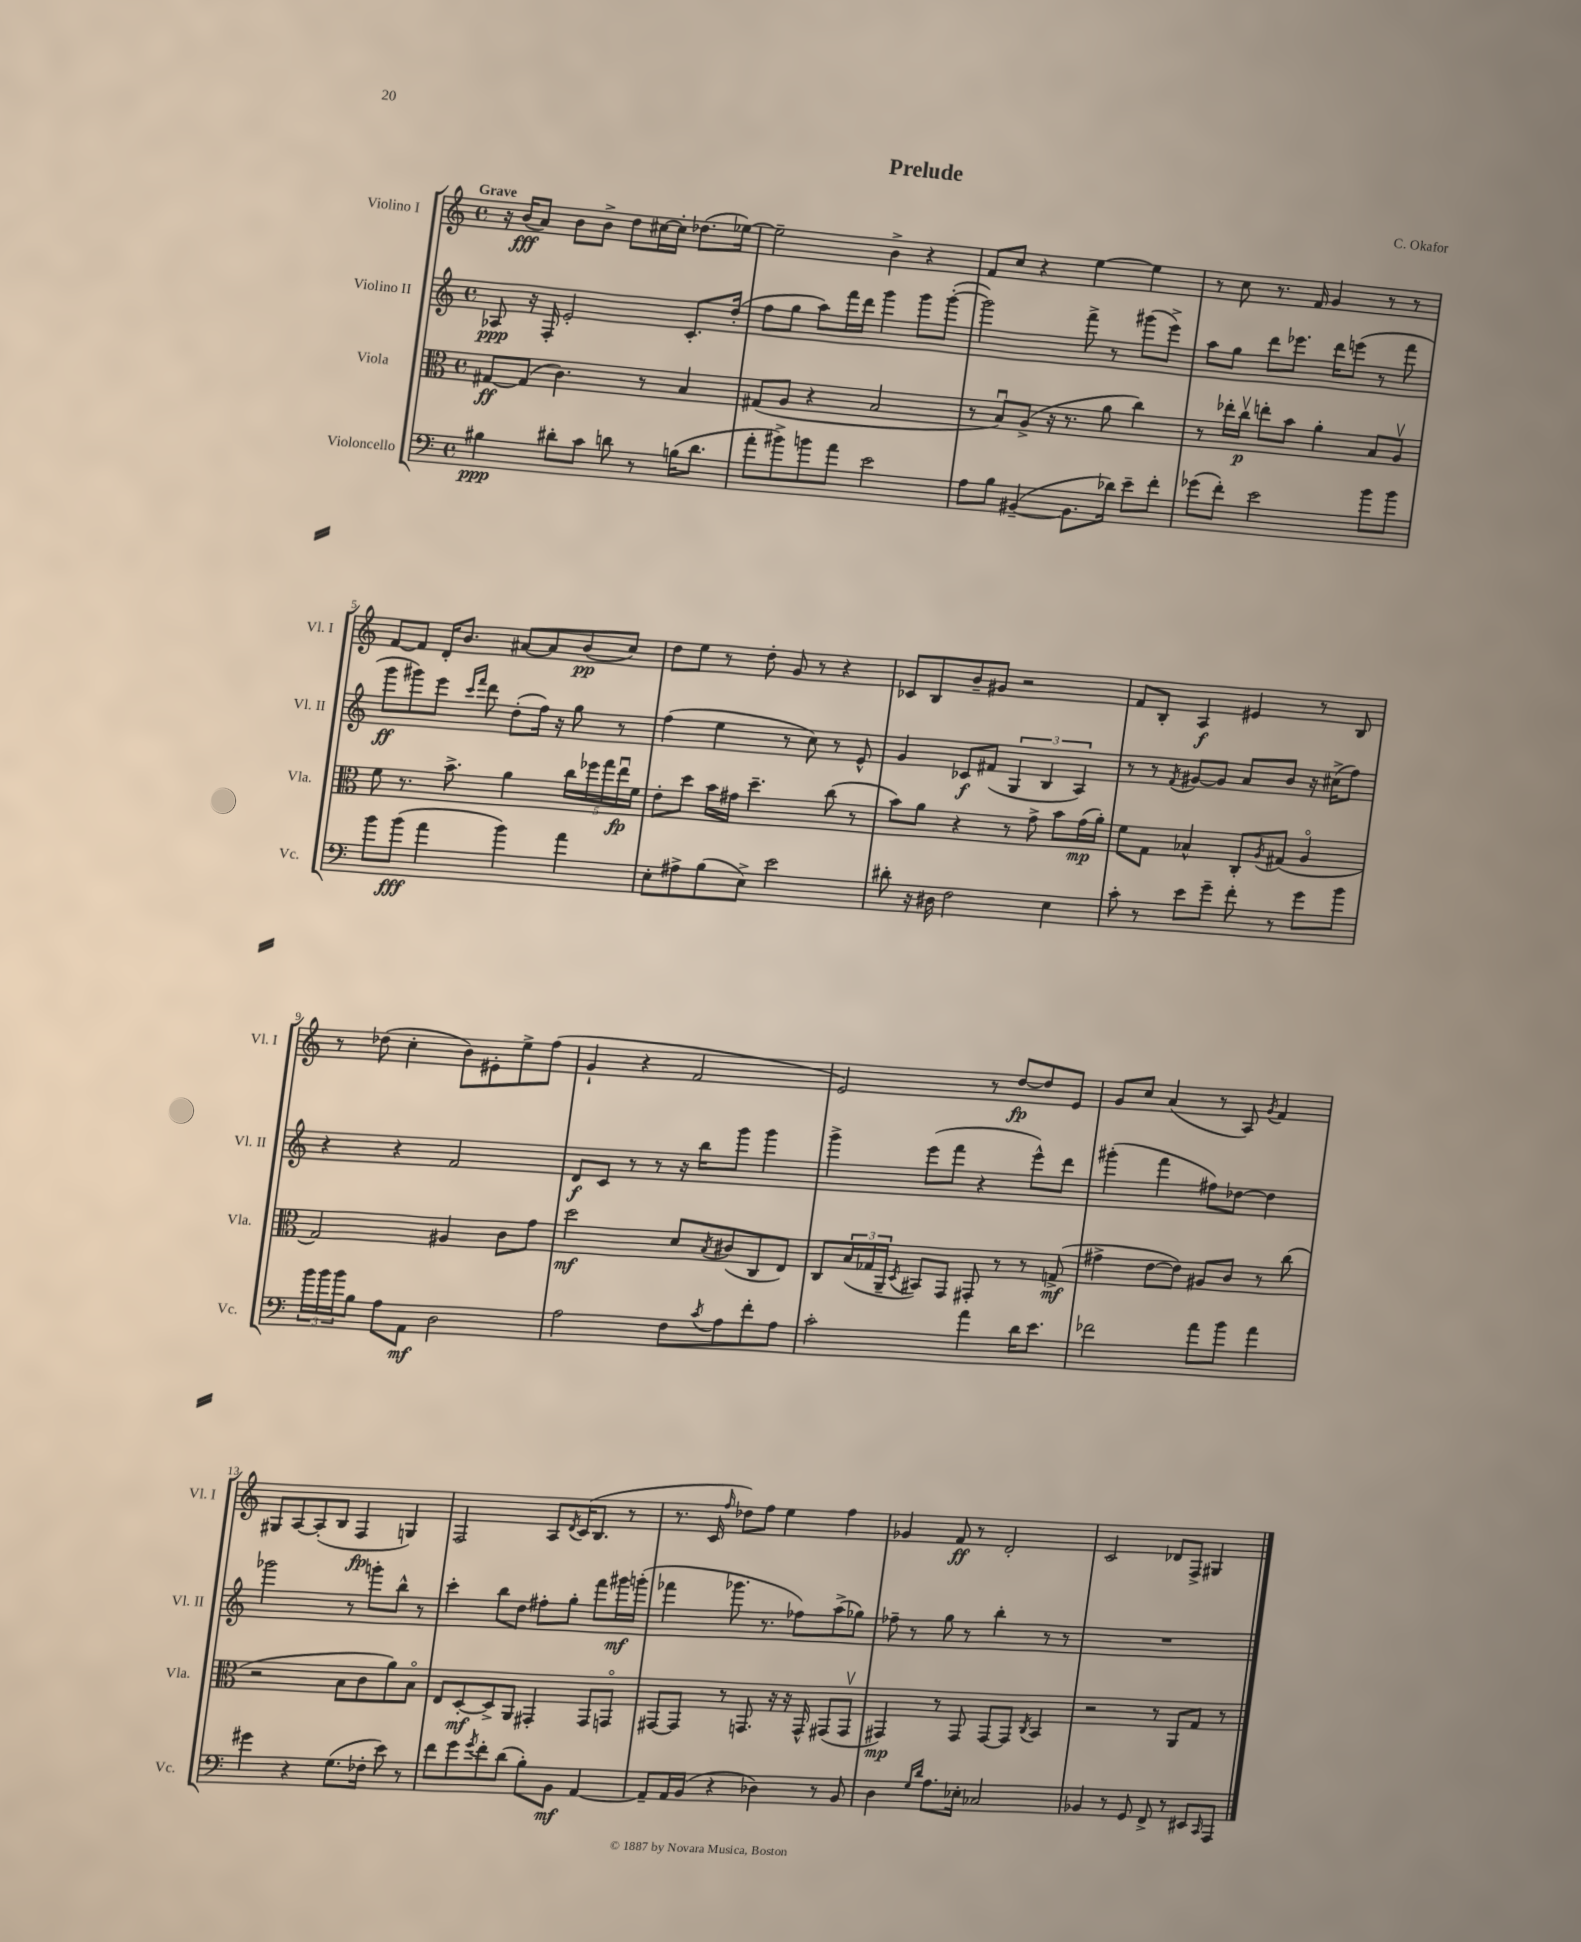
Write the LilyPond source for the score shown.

\header { title = "Prelude" composer = "C. Okafor" }
<<
\new StaffGroup <<
\new Staff = "s0" \with { instrumentName = "Violino I" shortInstrumentName = "Vl. I" } {
    \clef treble \key c \major \defaultTimeSignature \time 4/4 \tempo "Grave"
    r16 b'16\fff( a'8) b'8 b'8-> d''8 cis''16~ cis''16-. des''8.( ees''16~) |
    ees''2-- b'4-> r4 |
    f'8 c''8 r4 e''4~ e''4 |
    r8 c''8 r8. f'16 g'4 r8 r8 |
    f'8~ f'8 d'16-. b'8. ais'8~ ais'8 b'8\pp( c''8) |
    d''8 e''8 r8 d''8-. g'8 r8 r4 |
    ces'8 b8 b'8-- gis'8 r2 |
    f'8 b8-. a4\f eis'4 r8 b8 |
    r8 des''8( c''4-. b'8) eis'8-. e''8-> f''8( |
    g'4-! r4 f'2 |
    e'2) r8 d''8~\fp d''8 e'8 |
    g'8 c''8 a'4( r8 a8) \acciaccatura { g'8 } f'4 |
    gis8 a8~ a8-.( b8 f4\fp g4) |
    f2 a8 \acciaccatura { d'8 } c'16( b8. r8 |
    r8. c'16 \grace { f''16 } des''8) f''8 e''4 f''4 |
    ges'4 f'8\ff r8 d'2-. |
    c'2 des'8 f8-> gis4 \bar "|." |
}
\new Staff = "s1" \with { instrumentName = "Violino II" shortInstrumentName = "Vl. II" } {
    \clef treble \key c \major \defaultTimeSignature \time 4/4
    aes8\ppp r16 f16-. e'2-. c'8.-. d''16-.( |
    f''8 g''8 a''8) f'''16 d'''16 g'''4 g'''8 g'''8~-.( |
    g'''2) f'''8-> r8 gis'''8( e'''8->) |
    a''8 g''8 d'''8 ees'''8. d'''16 e'''8( r8 f'''8 |
    g'''8\ff gis'''8) e'''8 \grace { c'''16 f'''16 } d'''8 d''8-.( f''16) r16 g''8 r8 |
    f''4( e''4 r8 c''8) r8 e'8-^ |
    g'4 ces'8\f fis'8( \tuplet 3/2 { g4 b4 a4) } |
    r8 r8 \acciaccatura { f'8 } gis'8~ gis'8 a'8 b'8 r16 cis''16->( f''8) |
    r4 r4 f'2 |
    d'8\f c'8 r8 r8 r16 b''16 g'''8 g'''4 |
    g'''4-> e'''8( f'''8 r4 e'''8-^) d'''8 |
    gis'''4-.( f'''4 fis''8) des''8~ des''4 |
    ges'''2 r8 g'''8-. b''8-^ r8 |
    c'''4-. b''8 d''8 fis''8-. g''8-. f'''8 gis'''16\mf g'''16-.( |
    fes'''4 ges'''8. r8. fes''8) a''8->( ges''8) |
    fes''8-- r8 g''8 r8 b''4-. r8 r8 |
    R1 \bar "|." |
}
\new Staff = "s2" \with { instrumentName = "Viola" shortInstrumentName = "Vla." } {
    \clef alto \key c \major \defaultTimeSignature \time 4/4
    gis8~\ff gis8( c'4.) r8 b4 |
    gis8( a8 r4 b2 |
    r8 b8\downbow) a8->( r16 r8. a'8 c''4) |
    r8 ees''16-. c''16\upbow\p e''8-. b'8 a'4-. b8 a8\upbow |
    f'8 r8. b'8.-> a'4 \tuplet 5/4 { c''16 fes''16 g''16 e''16\downbow\fp f'16 } |
    e'8-. d''8 b'16 gis'16 d''4.-- c''8( r8 |
    b'8) a'8 r4 r8 g'8-> b'8 g'16\mp( a'16-.) |
    f'8 g8 bes4-^ c8-. \acciaccatura { a8 } gis8( a4\flageolet |
    g2) ais4 c'8 g'8 |
    d''2\mf d'8 \acciaccatura { b8 } cis'8( c8 e8) |
    c8 \tuplet 3/2 { b16( ges16 a,16-- } \acciaccatura { d8 } bis,8) g,8 gis,8-. r8 r8 g8->\mf( |
    gis'4-> e'8~ e'8) ais8 c'8 r8 c''8( |
    r2 b8 c'8 a'8) b8\flageolet |
    e8 d8~-.\mf d8-> a,8 gis,4-. gis,8 g,8\flageolet |
    gis,8~ gis,8 r8 g,8. r16 r16 g,16-^ gis,8( gis,8\upbow |
    gis,4\mp) r8 gis,8 gis,8~ gis,8 \acciaccatura { c8 } b,4 |
    r2 r8 a,8 g8 r8 \bar "|." |
}
\new Staff = "s3" \with { instrumentName = "Violoncello" shortInstrumentName = "Vc." } {
    \clef bass \key c \major \defaultTimeSignature \time 4/4
    bis4\ppp dis'8-. c'8 d'8 r8 b16( d'8. |
    a'8-. bis'8->) b'8 a'8 e'2 |
    a8 b8 bis,4~--( bis,8. des'16) e'8-- f'8-. |
    ges'8( f'8-.) e'2 b'8 b'8 |
    b'8 b'8\fff( a'4 b'4) a'4 |
    e8-. ais8-> b8( e8->) e'2 |
    dis'8-. r16 dis16 f2 e4 |
    c'8-. r8 e'8 g'8-- f'8-. r8 g'8 b'8 |
    \tuplet 3/2 { b'16 b'16 b'16 } b8 a8 a,8\mf d2 |
    a2 f8 \acciaccatura { c'8 } a8 f'8-. a8 |
    c'2-. a'4 d'16 e'8. |
    fes'2 a'8 b'8 a'4 |
    gis'4 r4 g8.( fes16-. e'8) r8 |
    f'8 g'8 \acciaccatura { g'8 } f'8-. d'8( b8-.) b,8\mf a,4~ |
    a,8-- a,16 b,16( r4 des4) r8 b,8 |
    d4 \grace { g16 d'16 } a8. ees16-. ces2 |
    bes,4 r8 g,8 f,8-> r8 eis,8 \grace { c,16 } a,,8 \bar "|." |
}
>>
>>
